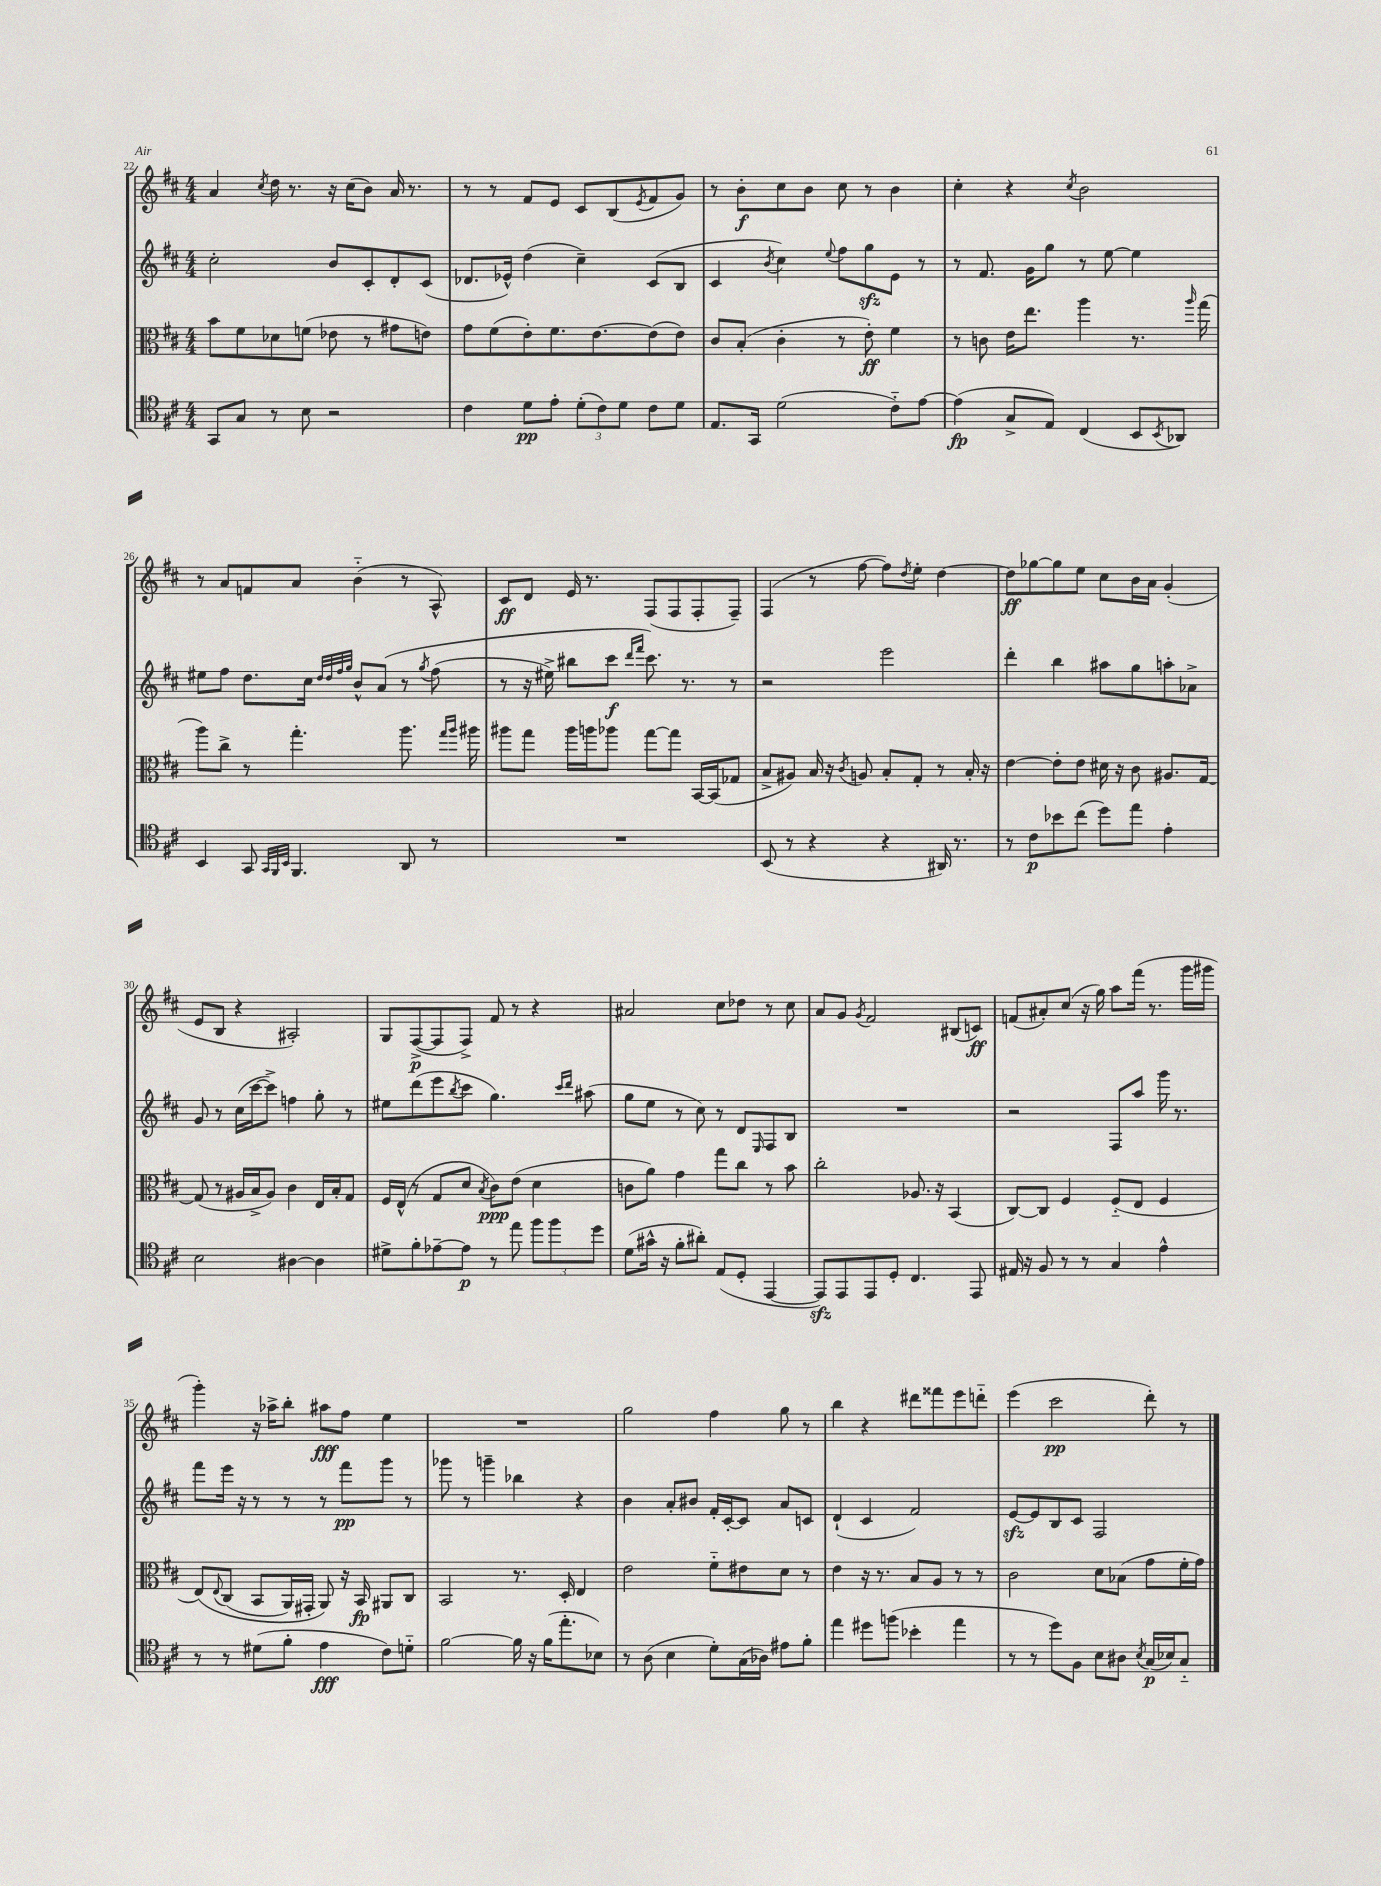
<<
\new StaffGroup <<
\new Staff = "s0" {
    \clef treble \key d \major \numericTimeSignature \time 4/4
    a'4 \acciaccatura { cis''8 } d''16 r8. r16 cis''16( b'8) a'16 r8. |
    r8 r8 fis'8 e'8 cis'8 b8( \acciaccatura { e'8 } fis'8 g'8) |
    r8 b'8-.\f cis''8 b'8 cis''8 r8 b'4 |
    cis''4-. r4 \acciaccatura { cis''8 } b'2 |
    r8 a'8 f'8 a'8 b'4-_( r8 a8-^) |
    cis'8\ff d'8 e'16 r8. fis8( fis8 fis8-. fis8--) |
    fis4( r8 fis''8~ fis''8) \acciaccatura { d''8 } e''8-. d''4~ |
    d''8\ff ges''8~ ges''8 e''8 cis''8 b'16 a'16 g'4-.( |
    e'8 b8 r4 ais2-.) |
    g8 fis8~->\p( fis8 fis8->) fis'8 r8 r4 |
    ais'2 cis''8 des''8 r8 cis''8 |
    a'8 g'8 \acciaccatura { g'8 } fis'2 bis8( c'8\ff) |
    f'8( ais'8-.) cis''8( r16 g''16) a''8 fis'''16( r8. g'''16 gis'''16 |
    g'''4-.) r16 aes''16-> b''8-. ais''8\fff fis''8 e''4 |
    R1 |
    g''2 fis''4 g''8 r8 |
    b''4 r4 dis'''8 fisis'''8 e'''8 d'''8-_ |
    e'''4( cis'''2\pp d'''8-.) r8 \bar "|." |
}
\new Staff = "s1" {
    \clef treble \key d \major \numericTimeSignature \time 4/4
    cis''2-. b'8 cis'8-. d'8-. cis'8( |
    des'8. ees'16-^) d''4( cis''4--) cis'8( b8 |
    cis'4 \acciaccatura { b'8 } cis''4) \appoggiatura { e''8 } fis''8 g''8\sfz e'8 r8 |
    r8 fis'8. g'16 g''8 r8 e''8~ e''4 |
    eis''8 fis''8 d''8. cis''16 \grace { d''32 d''32 fis''32 g''32 } b'8-^ a'8\( r8 \acciaccatura { g''8 } fis''8( |
    r8 r16 eis''16->) bis''8 cis'''8\f \grace { d'''16 fis'''16 } cis'''8.\) r8. r8 |
    r2 e'''2 |
    d'''4-. b''4 ais''8 g''8 a''8-. aes'8-> |
    g'8 r8 cis''16( cis'''16~ cis'''8->) f''4 g''8-. r8 |
    eis''8 d'''8( e'''8 \acciaccatura { b''8 } cis'''8 g''4.) \grace { cis'''16 d'''16 } ais''8( |
    g''8 e''8 r8 cis''8) r8 d'8 \grace { e16 } fis8 b8 |
    R1 |
    r2 fis8 a''8 g'''16 r8. |
    fis'''8 e'''16 r16 r8 r8 r8 fis'''8\pp g'''8 r8 |
    ges'''8 r8 g'''4-- bes''4 r4 |
    b'4 a'8-. bis'8 fis'16-. cis'16~-. cis'8 a'8 c'8 |
    d'4-!( cis'4 fis'2) |
    e'8~\sfz e'8 b8 cis'8 fis2 \bar "|." |
}
\new Staff = "s2" {
    \clef alto \key d \major \numericTimeSignature \time 4/4
    b'8 fis'8 des'8 f'8( ees'8 r8 gis'8 e'8) |
    g'8 fis'8( e'8-.) fis'8. e'8.~ e'8( e'8) |
    cis'8 b8-.( cis'4-. r8 e'8-.\ff) fis'4 |
    r8 c'8 e'16 e''8. a''4 r8. \grace { a''16 } g''16( |
    a''8) cis''8-> r8 g''4.-. a''8. \grace { g''16 a''16 } ais''16 |
    ais''8 g''8 ais''16 a''16 aes''8 g''8~ g''8 b,16~ b,16( ges8 |
    b8-> ais8) b16 r16 \acciaccatura { cis'8 } a8 b8-. g8-. r8 b16-. r16 |
    e'4~ e'8-. e'8 dis'16 r16 cis'8 ais8. g16~ |
    g8( r8 ais16 b16-> ais8) cis'4 e16 b16-. g8 |
    fis16 e16-^( r8 g8 d'8 \acciaccatura { b8 } cis'8\ppp) e'8( d'4 |
    c'8 a'8) g'4 g''8 cis''8 r8 b'8 |
    cis''2-. aes8. r16 b,4( |
    cis8~) cis8 fis4 fis8-_( e8 fis4 |
    e8)\( \appoggiatura { e8 } cis8( b,8 a,16) gis,16-. a,8\) r16 b,16\fp ais,8 cis8 |
    b,2 r8. d16-. e4 |
    e'2 fis'8-_ eis'8 d'8 r8 |
    e'4 r16 r8. b8 a8 r8 r8 |
    cis'2 d'8 bes8( g'8 fis'16-. g'16) \bar "|." |
}
\new Staff = "s3" {
    \clef tenor \key d \major \numericTimeSignature \time 4/4
    g,8 g8 r8 b8 r2 |
    cis'4 d'8\pp e'8-. \tuplet 3/2 { d'8-.( cis'8) d'8 } cis'8 d'8 |
    e8. g,16 d'2( cis'8-_) e'8~ |
    e'4\fp( g8-> e8) cis4( b,8 \acciaccatura { b,8 } aes,8) |
    b,4 g,8 \grace { g,32 fis,32 b,32 } fis,4. a,8 r8 |
    R1 |
    b,8( r8 r4 r4 ais,16) r8. |
    r8 cis'8\p bes'8 cis''8( d''8) e''8 e'4-. |
    b2 ais4~ ais4 |
    dis'8-> fis'8-. ees'8~-- ees'8\p r8 e''8 \tuplet 3/2 { fis''8 fis''8 d''8 } |
    d'8( gis'16-^ r16 fis'8-. ais'8-.) e8( d8-. e,4~ |
    e,8\sfz) e,8 e,8 d8-. cis4. e,8 |
    eis16 r16 fis8 r8 r8 g4 e'4-^ |
    r8 r8 dis'8( fis'8-. e'4\fff cis'8) d'8-_ |
    fis'2~ fis'16 r16 fis'16( e''8.-. bes8) |
    r8 a8( b4 d'8-.) g16( aes16) eis'8 fis'8-. |
    e''4 dis''8 f''8( bes'4-. e''4 |
    r8 r8 d''8) fis8 b8 ais8 \acciaccatura { b8 } g16\p( bes16) g8-_ \bar "|." |
}
>>
>>
\layout { \context { \Score currentBarNumber = #22 } }
